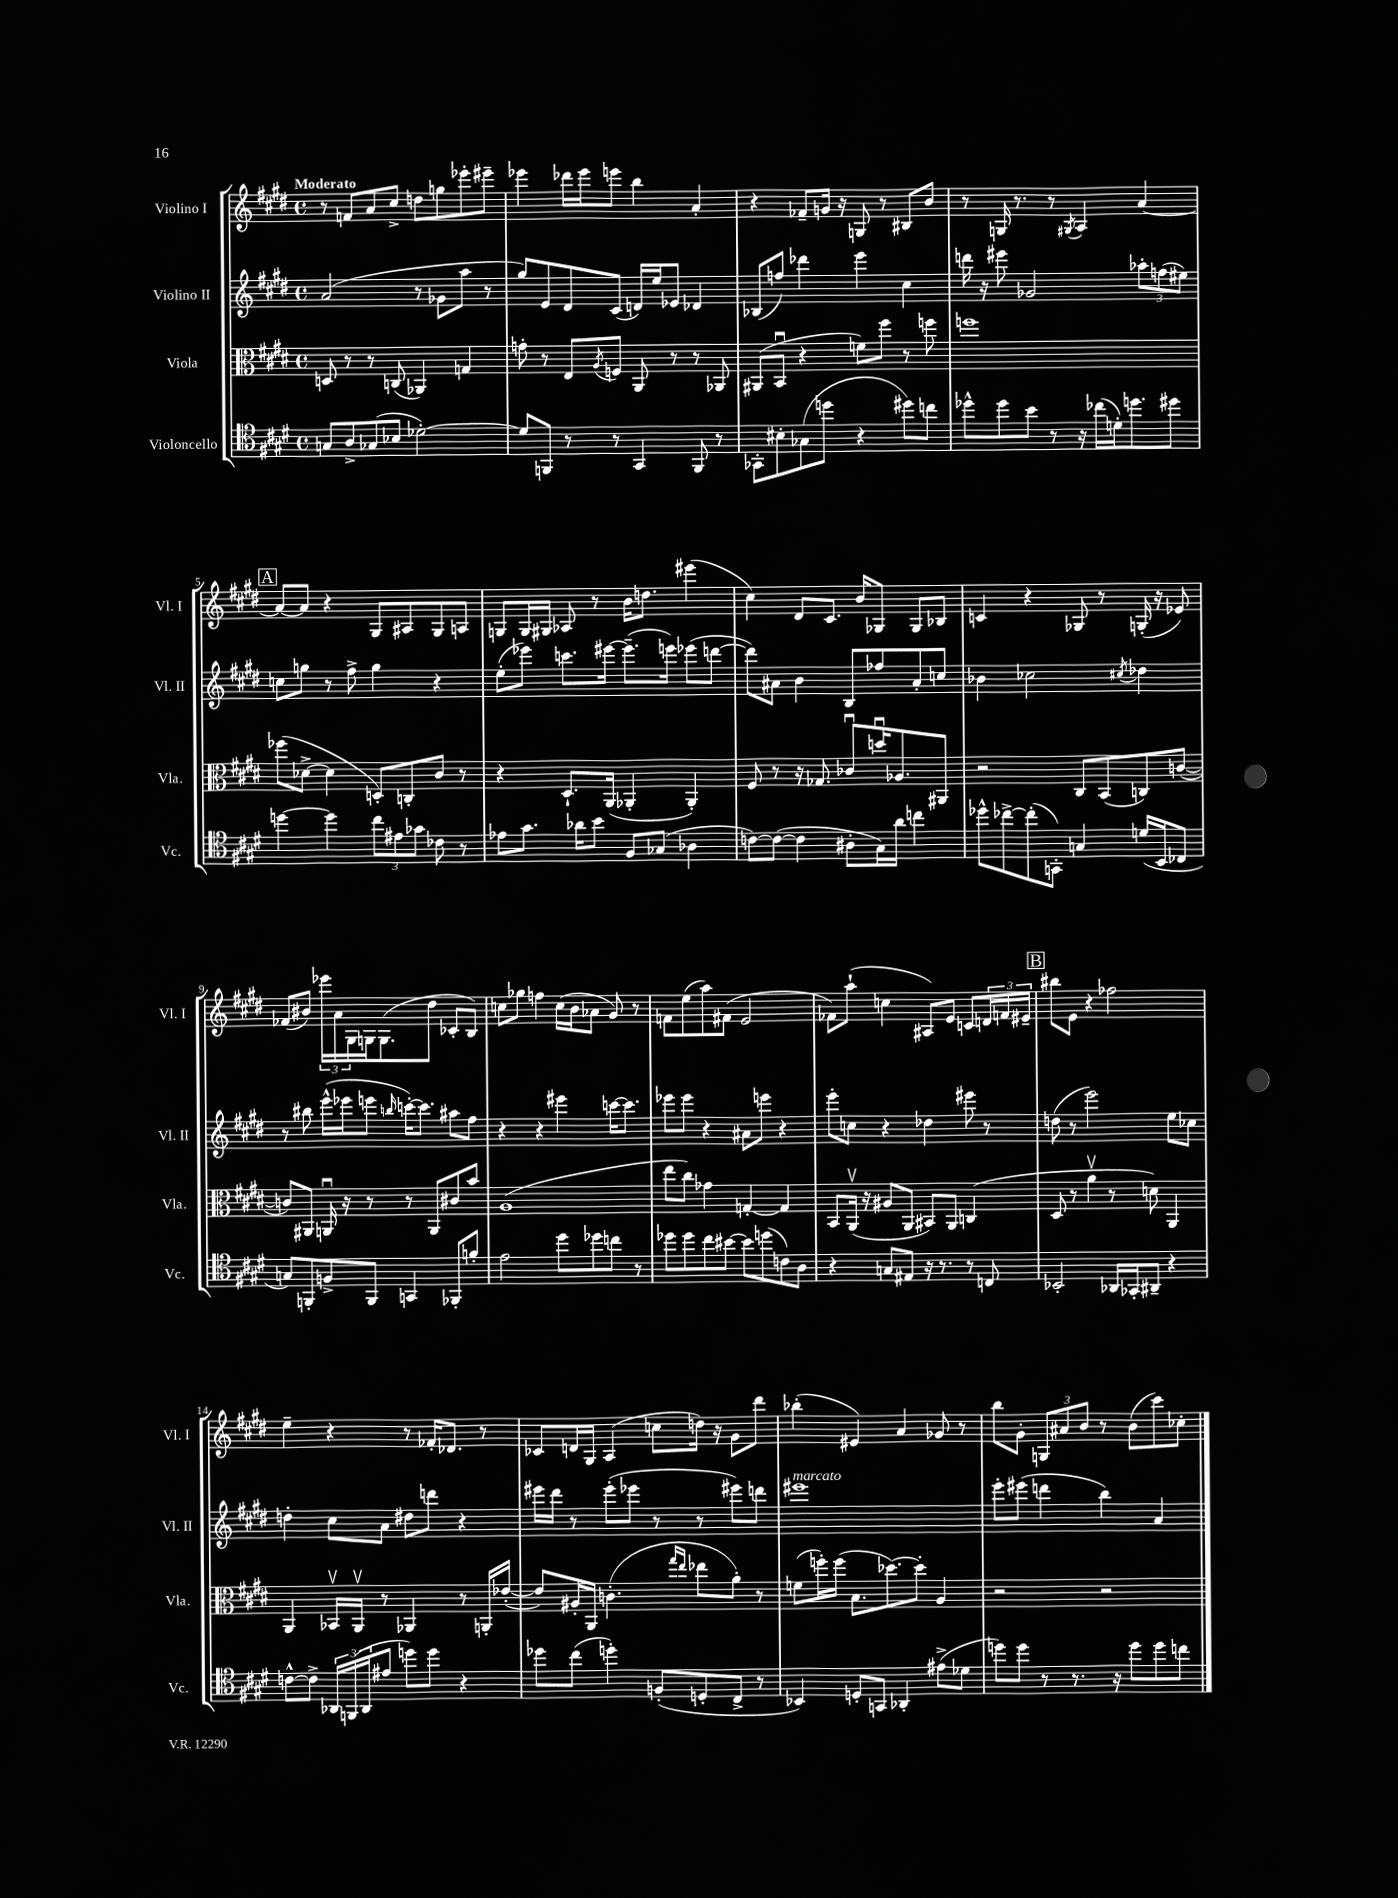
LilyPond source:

<<
\new StaffGroup <<
\new Staff = "s0" \with { instrumentName = "Violino I" shortInstrumentName = "Vl. I" } {
    \clef treble \key e \major \defaultTimeSignature \time 4/4 \tempo "Moderato"
    r8 f'8 a'8 cis''8-> d''8 g''8 ees'''8-. eis'''8-- |
    ees'''4 des'''16 ees'''16 e'''8 b''4 a'4-. |
    r4 fes'8-- g'16 r16 g8 r8 bis8 b'8 |
    r8 g16 r8. r8 \acciaccatura { gis8 } a4 a'4~ |
    \mark \markup { \box "A" } a'8~ a'8 r4 gis8 ais8 gis8 a8 |
    g8 g16 gis16 aes8 r8 b'16 d''8. eis'''4( |
    cis''4) dis'8 cis'8. b'16 ges8 ges8 bes8 |
    c'4 r4 ges8 r8 g16-.( r16 ees'8) |
    fes'8( bis'8) \tuplet 3/2 { ees'''16 a'16 gis16 } g16 g8.( dis''8 ces'8-. b8) |
    c''8 ges''8 f''4 c''16( b'16 aes'8 gis'8) r8 |
    f'8 e''8( a''8) fis'8( e'2 |
    fes'8) a''8-!( c''4 ais8) e'8 c'8 \tuplet 3/2 { d'16 f'16 eis'16-- } |
    \mark \markup { \box "B" } bis''8 e'8 r4 fes''2 |
    e''4-- r4 r8 fes'16-. des'8. r8 |
    ces'8 d'16 gis16 a4( c''8 d''16) r16 gis'8 dis'''8 |
    bes''4-.( eis'4) a'4 ges'8 r8 |
    b''8 gis'8-. \tuplet 3/2 { g8 ais'8 b'8 } r8 b'8( cis'''8) ces''8-. \bar "|." |
}
\new Staff = "s1" \with { instrumentName = "Violino II" shortInstrumentName = "Vl. II" } {
    \clef treble \key e \major \defaultTimeSignature \time 4/4
    a'2( r8 ges'8 a''8 r8 |
    gis''8) e'8 dis'8 cis'8( d'16) e''16 ees'8 des'4 |
    bes8( f''8) des'''4 e'''4 cis''4 |
    d'''16 r16 eis'''8 ges'2 \tuplet 3/2 { aes''8-. f''8( eis''8) } |
    \mark \markup { \box "A" } c''8 g''8 r8 fis''8-> g''4 r4 |
    e''8-.( ees'''8) c'''8. eis'''16~ eis'''8.--( e'''16) ees'''8( d'''8~ |
    d'''8) ais'8 b'4 b8 fes''8 ais'8-. c''8 |
    bes'4 ces''2 \acciaccatura { cis''8 } des''4 |
    r8 bis''8 e'''16-^( ees'''16 e'''8 \grace { b''16 } c'''16~-.) c'''8. ais''8 fis''8 |
    r4 r4 eis'''4 c'''16~ c'''8. |
    ees'''8 ees'''8 r4 ais'8 e'''8 r4 |
    e'''8-. c''8 r4 des''4 eis'''8 r8 |
    \mark \markup { \box "B" } d''8( r8 e'''2) e''8 ces''8 |
    d''4-. cis''8 a'8 dis''8 d'''8 r4 |
    eis'''16 dis'''16 r8 eis'''8-.( ees'''8 r8 r8 eis'''8) d'''8 |
    eis'''1^\markup { \italic "marcato" } |
    e'''8-. eis'''8( d'''4 b''4) a'4 \bar "|." |
}
\new Staff = "s2" \with { instrumentName = "Viola" shortInstrumentName = "Vla." } {
    \clef alto \key e \major \defaultTimeSignature \time 4/4
    d8 r8 r8 c8( aes,4) g4 |
    g'8-. r8 e8 \acciaccatura { a8 } f8 a,8 r8 r8 aes,8 |
    ais,8( b,8\downbow r4 f'8) fis''8 r8 f''8 |
    f''1 |
    \mark \markup { \box "A" } fes''8( des'8~-> des'4 d8-.) c8-. cis'8 r8 |
    r4 dis8.-! a,16( aes,4-. aes,4-.) |
    fis8 r8 r16 ges8. ces'8\downbow d''16\downbow aes8. ais,8 |
    r2 cis8 b,8( c8) c'8~( |
    c'8) ais,8 a,16\downbow r16 r8 r8 a,8 cis'8 b'8 |
    a1( |
    e''8 cis''8) ges'4 g4~-. g4 |
    b,8 a,16\upbow( r16 ais8 a,8 bis,8) a,8 c4( |
    \mark \markup { \box "B" } dis8 r8 a'4\upbow r8 d'8) a,4 |
    a,4 bes,16\upbow a,16\upbow r8 aes,4 r8 a,16-. ees'16~-.( |
    ees'8) ais16-. a,16 c'4.-.( \grace { gis''16 e''16 } ees''8 a'8-.) r8 |
    f'8( f''16-.) f''16( b8. des''8.~) des''8-. a4 |
    r2 r2 \bar "|." |
}
\new Staff = "s3" \with { instrumentName = "Violoncello" shortInstrumentName = "Vc." } {
    \clef tenor \key e \major \defaultTimeSignature \time 4/4
    g8 a8-> ges8( bes8 des'2~-.) |
    des'8 f,8 r8 r8 gis,4 f,8 r8 |
    ges,8-. bis8-. ges8( d''8 r4 dis''8) c''8 |
    des''8-^ des''8 b'8 r8 r16 ces''16( d'16-.) d''8. dis''8 |
    \mark \markup { \box "A" } d''4~ d''4 \tuplet 3/2 { cis''8 eis'8 ges'8 } ces'8 r8 |
    ees'8 gis'8. aes'16 b'8 fis8 ges8( aes4 |
    c'8~) c'8~( c'4 ais8-. gis16) a'16 c''4 |
    des''8-^ ces''8~-> ces''8-.( g,8-.) g4 d'16( b,16 ces8 |
    g8) f,8-. f8-> f,8 g,4 fes,8-. f'8-. |
    e'2 dis''8 des''8 c''8 r8 |
    des''8 des''8 cis''8 bis'8~ bis'8 d''8( c'8) a8 |
    r4 g8 eis8 r16 r8. r8 c8 |
    \mark \markup { \box "B" } bes,2-. aes,16 ges,16-. ais,8-- r4 |
    c'8~-^ c'8-> \tuplet 3/2 { aes,16 f,16( aes,16 } eis'8 d''8) d''8 r4 |
    des''8 cis''8( d''4-.) f8-.( d8-. cis8-> r8 |
    bes,4) d8-. g,8 aes,4-. eis'8->( des'8 |
    d''8) d''8 r8 r8. r16 d''8 d''8 c''8 \bar "|." |
}
>>
>>
